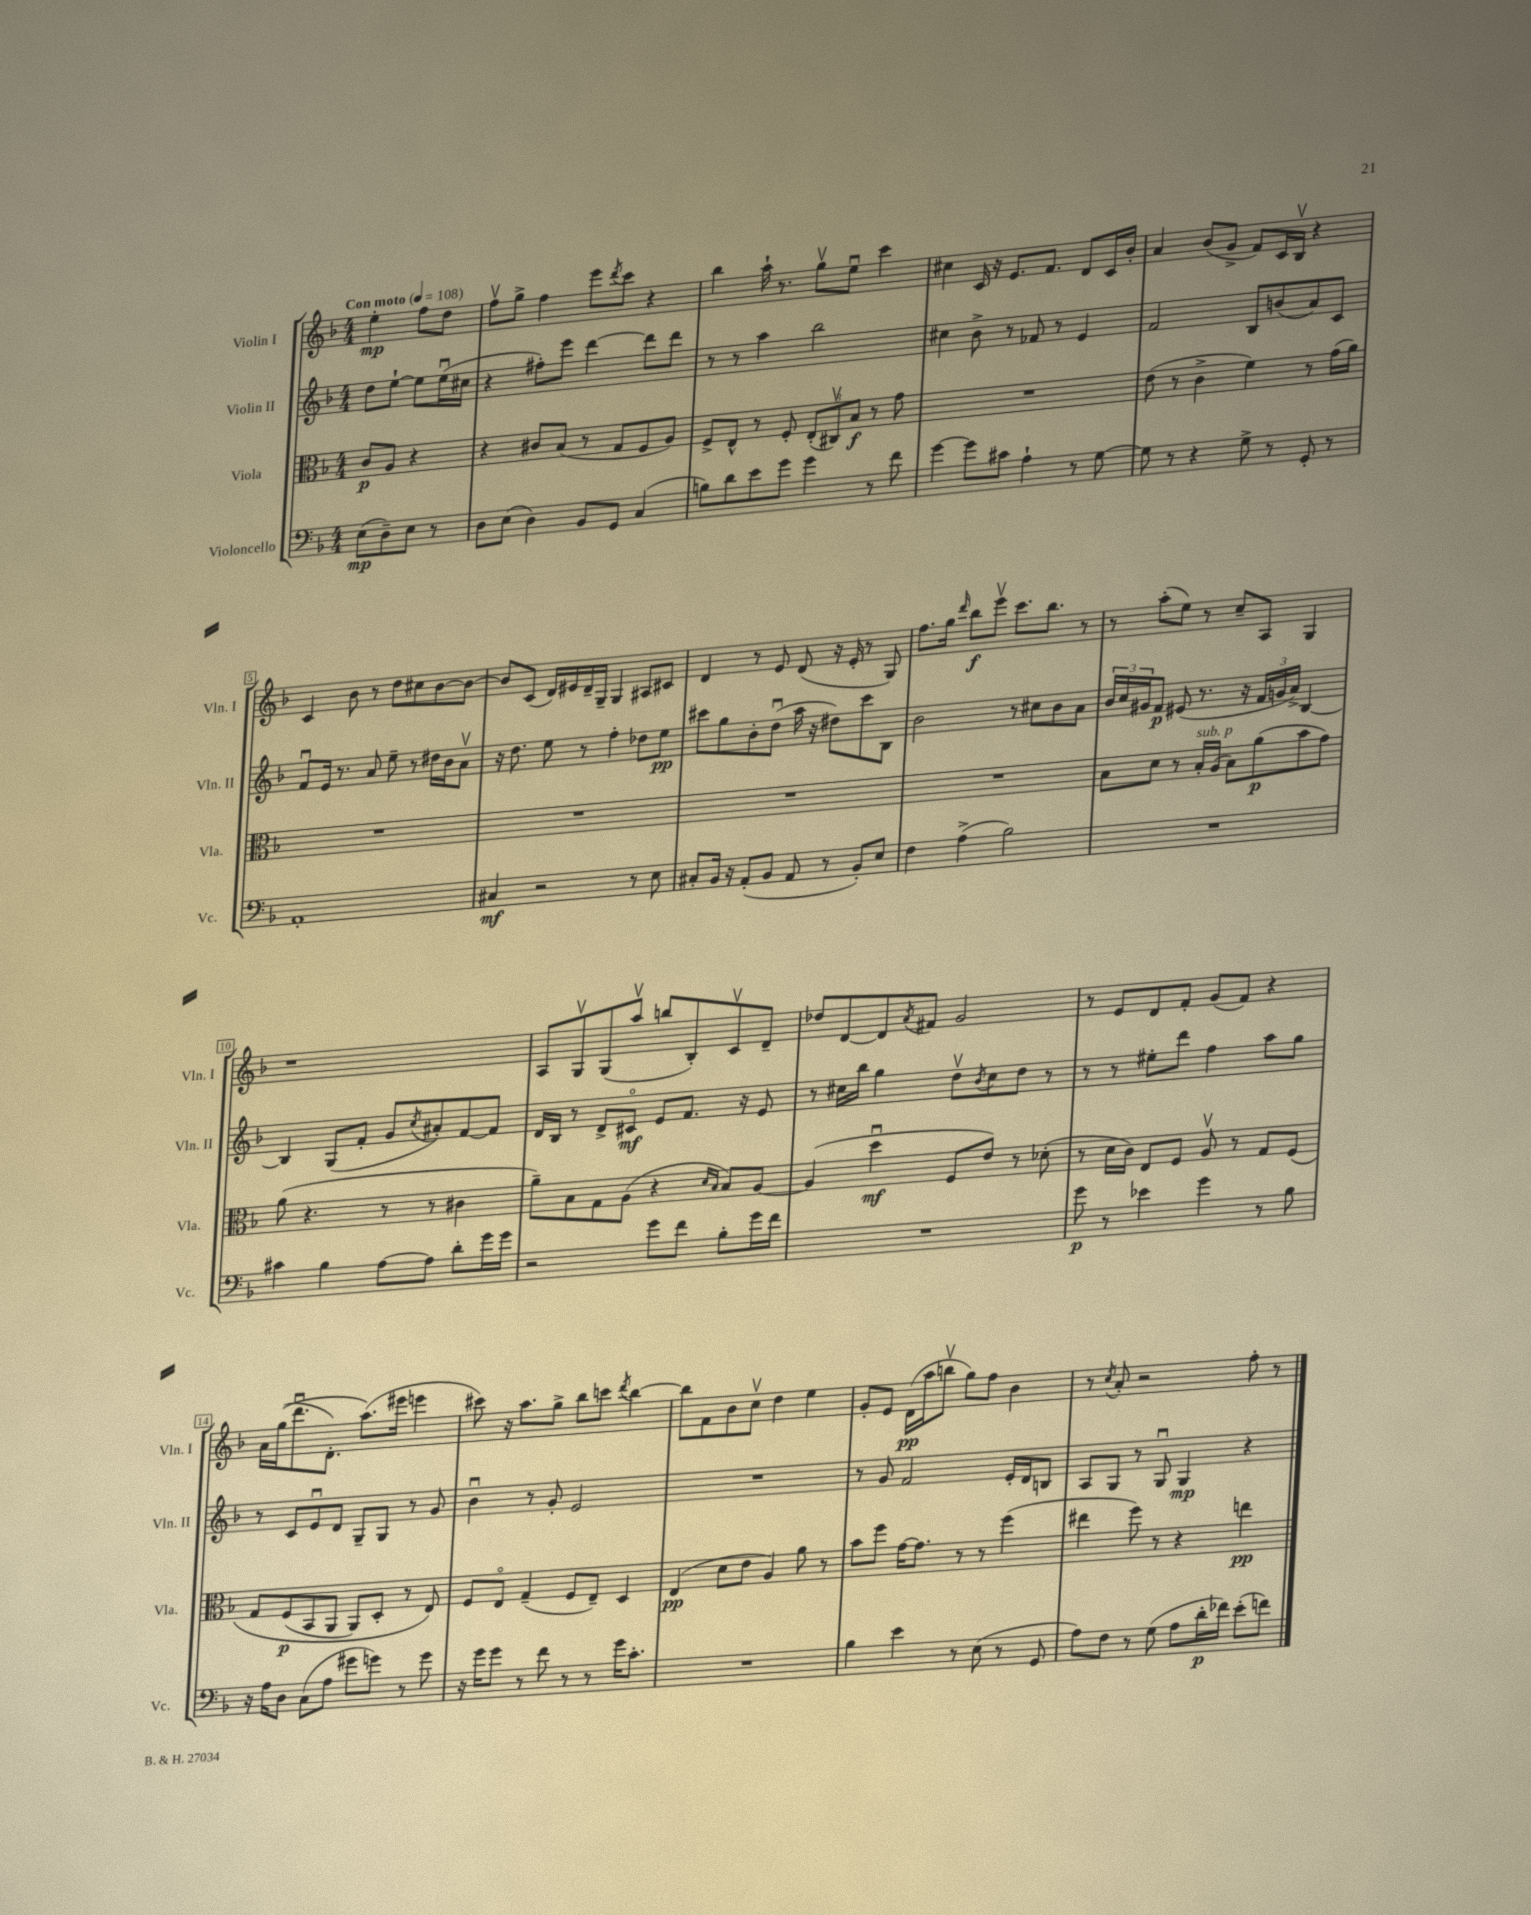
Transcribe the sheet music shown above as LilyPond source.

<<
\new StaffGroup <<
\new Staff = "s0" \with { instrumentName = "Violin I" shortInstrumentName = "Vln. I" } {
    \clef treble \key f \major \numericTimeSignature \time 4/4 \partial 2 \tempo "Con moto" 4 = 108
    e''4-.\mp f''8 d''8 |
    f''8\upbow g''8-> f''4 e'''8 \acciaccatura { d'''8 } c'''8 r4 |
    bes''4 a''16-! r8. g''8\upbow e''8\downbow c'''4 |
    cis''4 c'16 r16 e'8. f'8. d'8 c'16 bes'16-. |
    a'4 bes'8( g'8-> f'8) c'16 bes16\upbow r4 |
    c'4 bes'8 r8 d''8 cis''8 bes'8~ bes'8~ |
    bes'8 c'8( d'16) eis'16 d'16-- g16-- g4 ais8 cis'8 |
    d'4 r8 e'8 d'8( r16 e'16-. r8 g8) |
    f''8. g''16 \grace { d'''16 } bes''8\f e'''8\upbow c'''8. bes''8. r8 |
    r8 a''8-.( e''8) r8 c''8-- a8 g4 |
    r1 |
    a8 g8\upbow g8( a''8\upbow b''8 bes8-.) c'8\upbow d'8-- |
    des''8 d'8~ d'8 \acciaccatura { a'8 } fis'8 g'2 |
    r8 e'8 d'8 f'8-. g'8( f'8) r4 |
    a'16 g''16(\( d'''8.\downbow d'8.-.) a''8.(\) eis'''16 e'''4 |
    cis'''8) r16 a''8. g''8-> bes''8 c'''8 \acciaccatura { d'''8 } bes''4~ |
    bes''8 f'8 bes'8 c''8\upbow d''4 e''4 |
    g'8-. e'8 d'16\pp( a''16 b''8\upbow g''8) f''8 bes'4 |
    r8 \acciaccatura { c''8 } a'8-. r2 f''8-. r8 \bar "|." |
}
\new Staff = "s1" \with { instrumentName = "Violin II" shortInstrumentName = "Vln. II" } {
    \clef treble \key f \major \numericTimeSignature \time 4/4 \partial 2
    d''8 e''8~-! e''8 e''16\downbow( cis''16 |
    r4 fis''8-.) e'''8 d'''4~ d'''8 d'''8 |
    r8 r8 a''4 bes''2 |
    cis''4 bes'8-> r8 fes'8 r8 e'4 |
    f'2 bes8 b'8( a'8) c'8 |
    f'8\downbow e'16 r8. a'8 e''8-- r8 dis''16 bes'16 a'8\upbow |
    r16 d''8. e''8 r8 f''4-. des''8 e''8\pp |
    cis'''8 g''8 bes'8-. d''8\downbow( a''16 r16 dis''8) cis'''8 bes8 |
    bes'2 r8 cis''8 bes'8 a'8 |
    \tuplet 3/2 { bes'16 c''16 gis'16 } f'8\p eis'8( r8. r16 \tuplet 3/2 { f'16 g'16 a'16->) } bes4~ |
    bes4 g8( f'8-. g'8 \acciaccatura { c''8 } ais'8-.) f'8~ f'8 |
    d'16 bes16 r8 d'8-> cis'8\flageolet\mf e'8 f'8. r16 e'8 |
    r8 cis''16 bes''16 g''4 d''8\upbow \acciaccatura { bes'8 } cis''8 d''8 r8 |
    r8 r8 eis''8-. d'''8 f''4 a''8 g''8 |
    r8 c'8 e'8\downbow d'8 g8-- g8 r8 g'8 |
    bes'4\downbow r8 g'8-. e'2 |
    R1 |
    r8 g'8 f'2 e'16-. d'16 b8 |
    a8 g8 r8 g8\downbow g4\mp r4 \bar "|." |
}
\new Staff = "s2" \with { instrumentName = "Viola" shortInstrumentName = "Vla." } {
    \clef alto \key f \major \numericTimeSignature \time 4/4 \partial 2
    c'8\p a8 r4 |
    r4 cis'8 bes8( r8 g8 f8 a8) |
    f8-> e8-^ r8 f8-. \tuplet 3/2 { e8-.( cis8\upbow) bes8\f } r8 g'8 |
    R1 |
    e'8( r8 c'4-> f'4) r8 g'16( a'16) |
    R1 |
    R1 |
    R1 |
    R1 |
    bes8 d'8 r8 bes16-.^\markup { \italic "sub. p" } a16( bes8) a'8\p( bes'8 g'8) |
    a'8( r4. r8 r8 cis'4 |
    a'8--) bes8 g8 a8( r4 \grace { d'16 bes16 } bes8) a8~ |
    a4( d''4\downbow\mf f8 e'8) r8 des'8-.( |
    r8 d'16 c'16) e8 f8 a8\upbow r8 g8 f8\( |
    g8 f8\p( bes,8 a,8 a,8) d8-. r8 e8\) |
    f8 e8\flageolet g4--( f8 e8--) d4 |
    e4\pp( d'8 e'8 a4) a'8 r8 |
    bes'8 f''8 g'16~ g'8. r8 r8 f''4( |
    eis''4 f''8) r8 r4 e''4\pp \bar "|." |
}
\new Staff = "s3" \with { instrumentName = "Violoncello" shortInstrumentName = "Vc." } {
    \clef bass \key f \major \numericTimeSignature \time 4/4 \partial 2
    e8\mp( d8--) e8 r8 |
    d8 e8( d4) bes,8 g,8 c4( |
    b8) d'8 e'8 g'8 g'4 r8 f'8 |
    g'4~ g'8 cis'8 a4-! r8 g8~ |
    g8 r8 r4 g8-> r8 g,8-. r8 |
    a,1-. |
    cis4\mf r2 r8 e8 |
    cis8-. bes,16 r16 a,8-.( bes,8 a,8 r8 bes,8-.) e8 |
    f4 a4->( bes2) |
    R1 |
    cis'4 bes4 a8~ a8 d'8-. g'16 g'16 |
    r2 g'8 f'8 bes8-. g'16 f'16 |
    R1 |
    g'8\p r8 ees'4 g'4 r8 bes8 |
    r16 a16 d8 c8( a8 gis'8 g'8) r8 g'8 |
    r16 g'16 g'8 r8 f'8 r8 r8 g'16 c'8.-. |
    R1 |
    bes4 e'4 r8 e8( r8 g,8 |
    a8) f8 r8 g8( a8 d'16-.\p fes'16) e'8-.( f'8) \bar "|." |
}
>>
>>
\layout { \context { \Score \override BarNumber.stencil = #(make-stencil-boxer 0.1 0.3 ly:text-interface::print) } }
